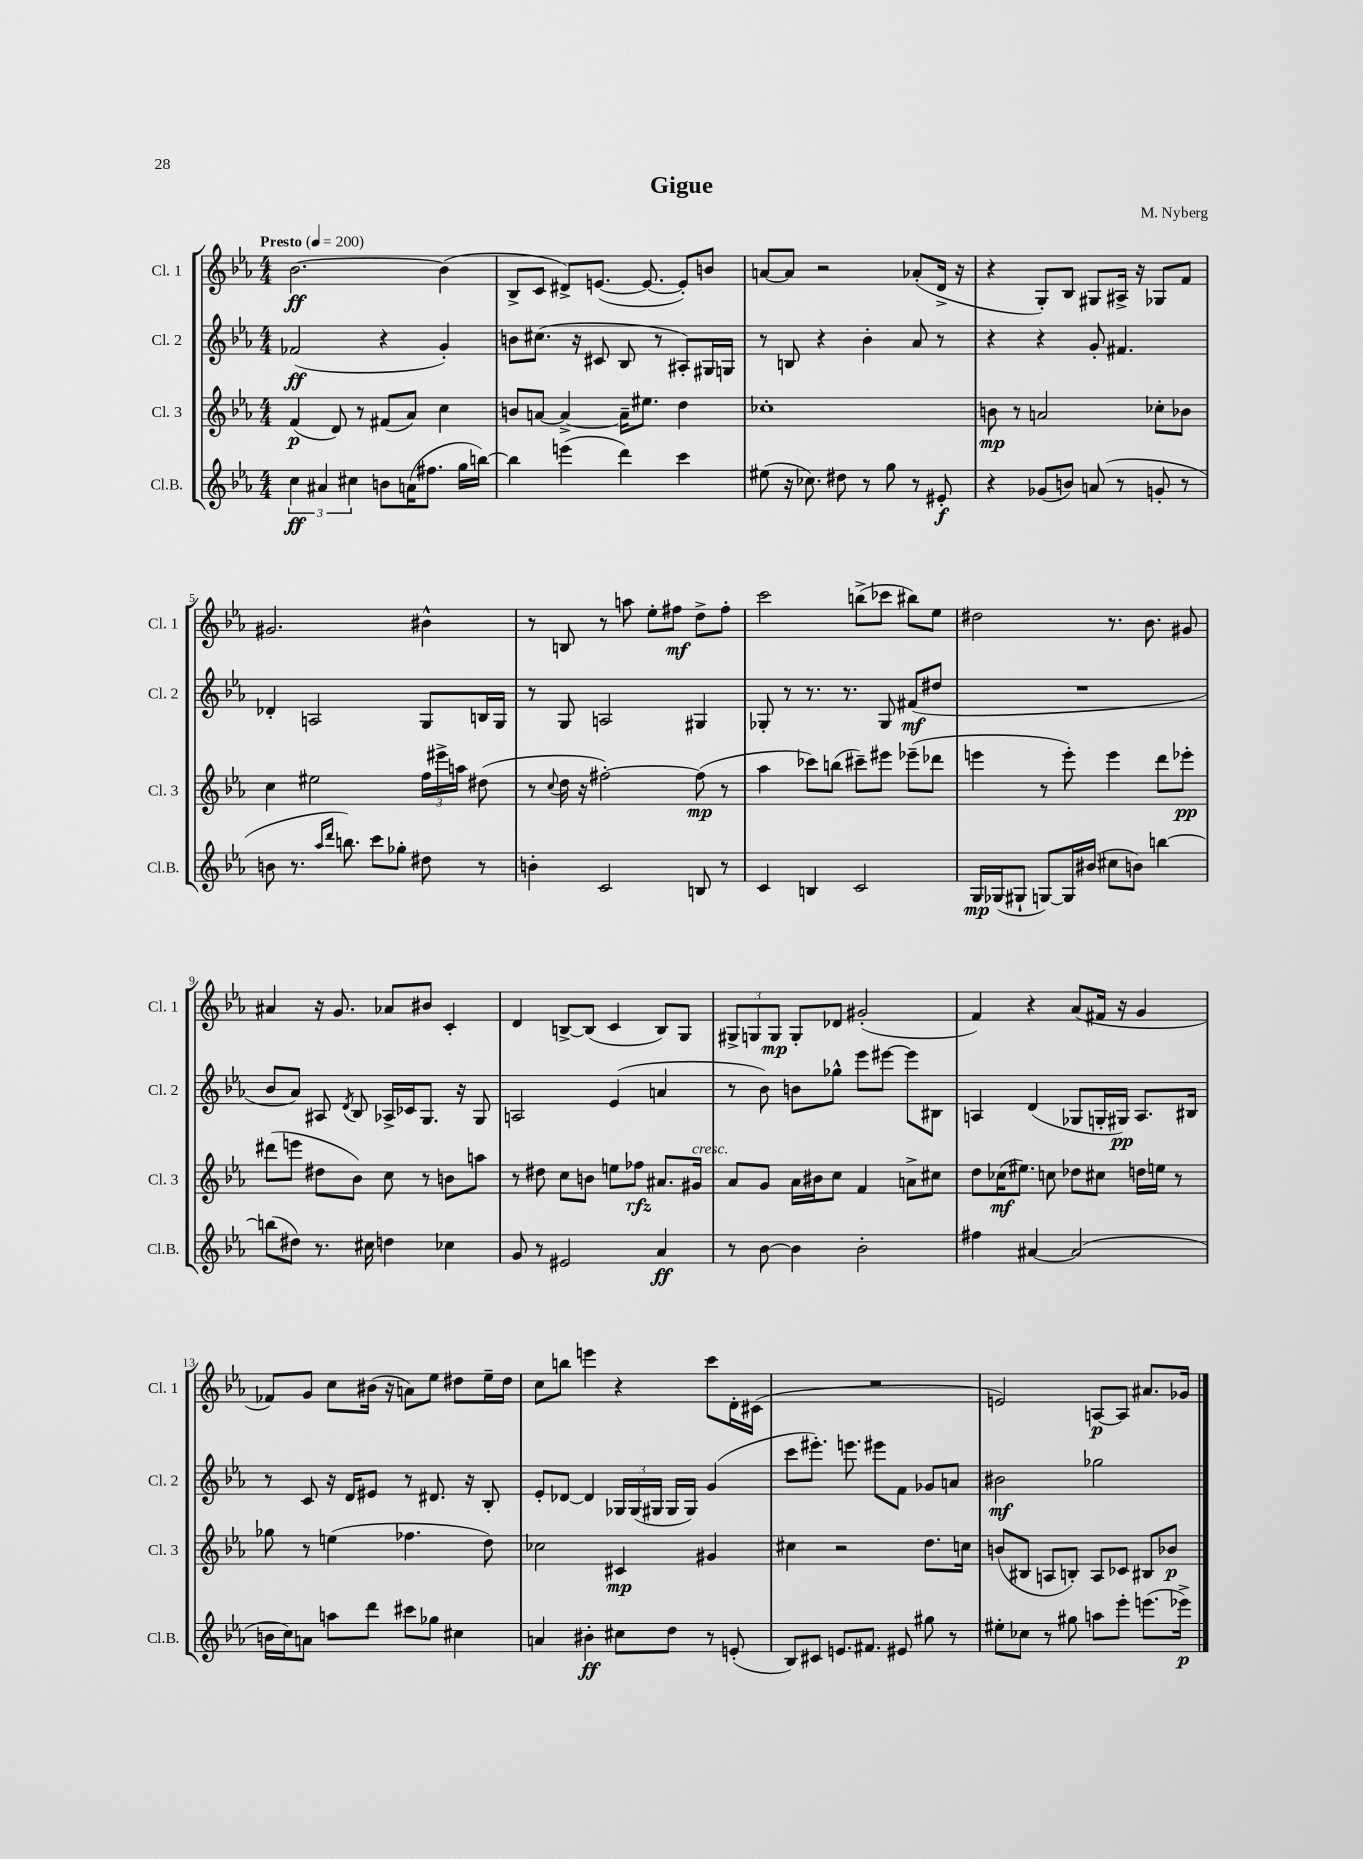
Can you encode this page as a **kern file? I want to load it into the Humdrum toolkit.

**kern	**kern	**kern	**kern
*staff4	*staff3	*staff2	*staff1
*clefG2	*clefG2	*clefG2	*clefG2
*k[b-e-a-]	*k[b-e-a-]	*k[b-e-a-]	*k[b-e-a-]
*M4/4	*M4/4	*M4/4	*M4/4
*MM200	*MM200	*MM200	*MM200
6cc	(4f	(2f-	[2.b-
6a#	.	.	.
.	8d)	.	.
6cc#	.	.	.
.	8r	.	.
8b	(8f#	4r	.
(16a	8a-)	.	.
8.ff#	.	.	.
.	4cc	4g')	(4b-]
16gg	.	.	.
[16bb)	.	.	.
=	=	=	=
4bb]	8b	8b	8B-^
.	[8a	(8.cc#	8c
(4eee	4a^_	.	8d#^)
.	.	16r	.
.	.	8c#	([8.e
4ddd)	16a~]	8B-	.
.	8.ee#	.	8.e_
.	.	8r	.
4ccc	4dd	8A#')	8e'])
.	.	16G#	8b
.	.	16G	.
=	=	=	=
(8ee#	1cc-'	8r	[8a
16r	.	8B	8a]
8.cc-)	.	.	.
.	.	4r	2r
8dd#	.	.	.
8r	.	4b-'	.
8gg	.	.	.
8r	.	8a-	(8a-'
8e#'	.	8r	16d^
.	.	.	16r
=	=	=	=
4r	8b	4r	4r
.	8r	.	.
(8g-	2a	4r	8G')
8b)	.	.	8B-
(8a	.	8g'	8G#
8r	.	4.f#	16A#^
.	.	.	16r
8g'	8cc-'	.	8G-
8r	8b-	.	8f
=	=	=	=
8b	4cc	4d-'	2.g#
8.r	.	.	.
.	2ee#	2A	.
16qqaa-	.	.	.
16qqddd	.	.	.
8.bb)	.	.	.
8ccc	.	.	.
8gg-'	.	.	.
8dd#	24ff	8G	4b#^^
.	24eee#^	.	.
.	24aa	.	.
8r	(8dd#	16B	.
.	.	16G	.
=	=	=	=
4b'	8r	8r	8r
.	8qqcc	.	.
.	16dd	8G	8B
.	16r	.	.
2c	[2ff#')	2A	8r
.	.	.	8aa
.	.	.	8ee-'
.	.	.	8ff#
8B	(8ff#]	4G#	8dd^
8r	8r	.	8ff#'
=	=	=	=
4c	4aa-	8G-'	2ccc
.	.	8r	.
4B	8ccc-)	8.r	.
.	(8bb	.	.
.	.	8.r	.
2c	8ccc#~)	.	(8bb^
.	8eee#	8G-	8ccc-
.	(8eee-~	(8f#	8bb#)
.	8ddd-	8dd#	8ee-
=	=	=	=
16G	4eee	1r	2dd#
(16G-	.	.	.
8G#`	.	.	.
[8G)	8r	.	.
16G]	8eee')	.	.
(16b#	.	.	.
8cc#	4eee	.	8.r
8b)	.	.	.
.	.	.	8.b-
[4bb	8ddd	.	.
.	8eee-'	.	8g#
=	=	=	=
(8bb]	(8ddd#	8b-	4a#
8dd#)	8eee	8a-)	.
8.r	8dd#	8A#	16r
.	.	.	8.g
.	.	8qd	.
.	8b-)	8B-	.
16cc#	.	.	.
4dd	8cc	16A-^	8a-
.	.	16c-	.
.	8r	8.G	8b#
4cc-	8b	.	4c'
.	.	16r	.
.	8aa	8G	.
=	=	=	=
8g	8r	2A	4d
8r	8dd#	.	.
2e#	8cc	.	[8B^
.	8b	.	(8B]
.	8ee	(4e-	4c
.	8ff-	.	.
4a-	8.a#	4a	8B)
.	.	.	8G
.	16g#	.	.
=	=	=	=
8r	8a-	8r	12G#^
.	.	.	12G
[8b-	8g	8b-)	.
.	.	.	12G
4b-]	16a-	8b	8G'
.	16b#	.	.
.	8cc	8gg-^^	8d-
2b-'	4f	8eee-	(2g#'
.	.	[8eee#	.
.	8a^	8eee#]	.
.	8cc#	8B#	.
=	=	=	=
4ff#	8dd	4A	4f)
.	(16cc-	.	.
.	8.ee#)	.	.
[4a#	.	(4d	4r
.	8cc	.	.
(2a#]	8dd-	8G-	(8a-
.	8cc#	16G'	16f#
.	.	16G#)	16r
.	16dd	8.A	4g
.	16ee	.	.
.	8r	.	.
.	.	16B#	.
=	=	=	=
16b	8gg-	8r	8f-)
16cc)	.	.	.
8a	8r	8c	8g
8aa	(4ee	16r	8cc
.	.	16d	.
8ddd	.	8e#	(16b#
.	.	.	16r
8ccc#	4.ff-	8r	8a)
8gg-	.	8.d#	8ee-
4cc#	.	.	8dd#
.	.	16r	.
.	8dd)	8B-'	16ee-~
.	.	.	16dd#
=	=	=	=
4a	2cc-	8e-'	8cc
.	.	[8d-	8bb
4b#'	.	4d-]	4eee
8cc#	4c#	24G-	4r
.	.	(24G-	.
.	.	24G#	.
8dd	.	16G#	.
.	.	16G#)	.
8r	4g#	(4g	8ccc
(8e'	.	.	16d'
.	.	.	(16c#
=	=	=	=
8B-)	4cc#	8ccc	1r
8c#	.	8.eee#')	.
8.e	2r	.	.
.	.	8.eee	.
8.f#	.	.	.
.	.	8eee#	.
8e#	.	8f	.
8gg#	8.dd	8g-	.
8r	.	8a	.
.	16cc	.	.
=	=	=	=
8ee#'	(8b	2b#	2e)
8cc-	8B#	.	.
8r	8A	.	.
8gg#	8B')	.	.
8aa	8A	2gg-	[8A
8eee-'	8c-	.	8A]
(8.eee	8B#	.	8.a#
.	8b-	.	.
16eee-^)	.	.	16g-
==	==	==	==
*-	*-	*-	*-
